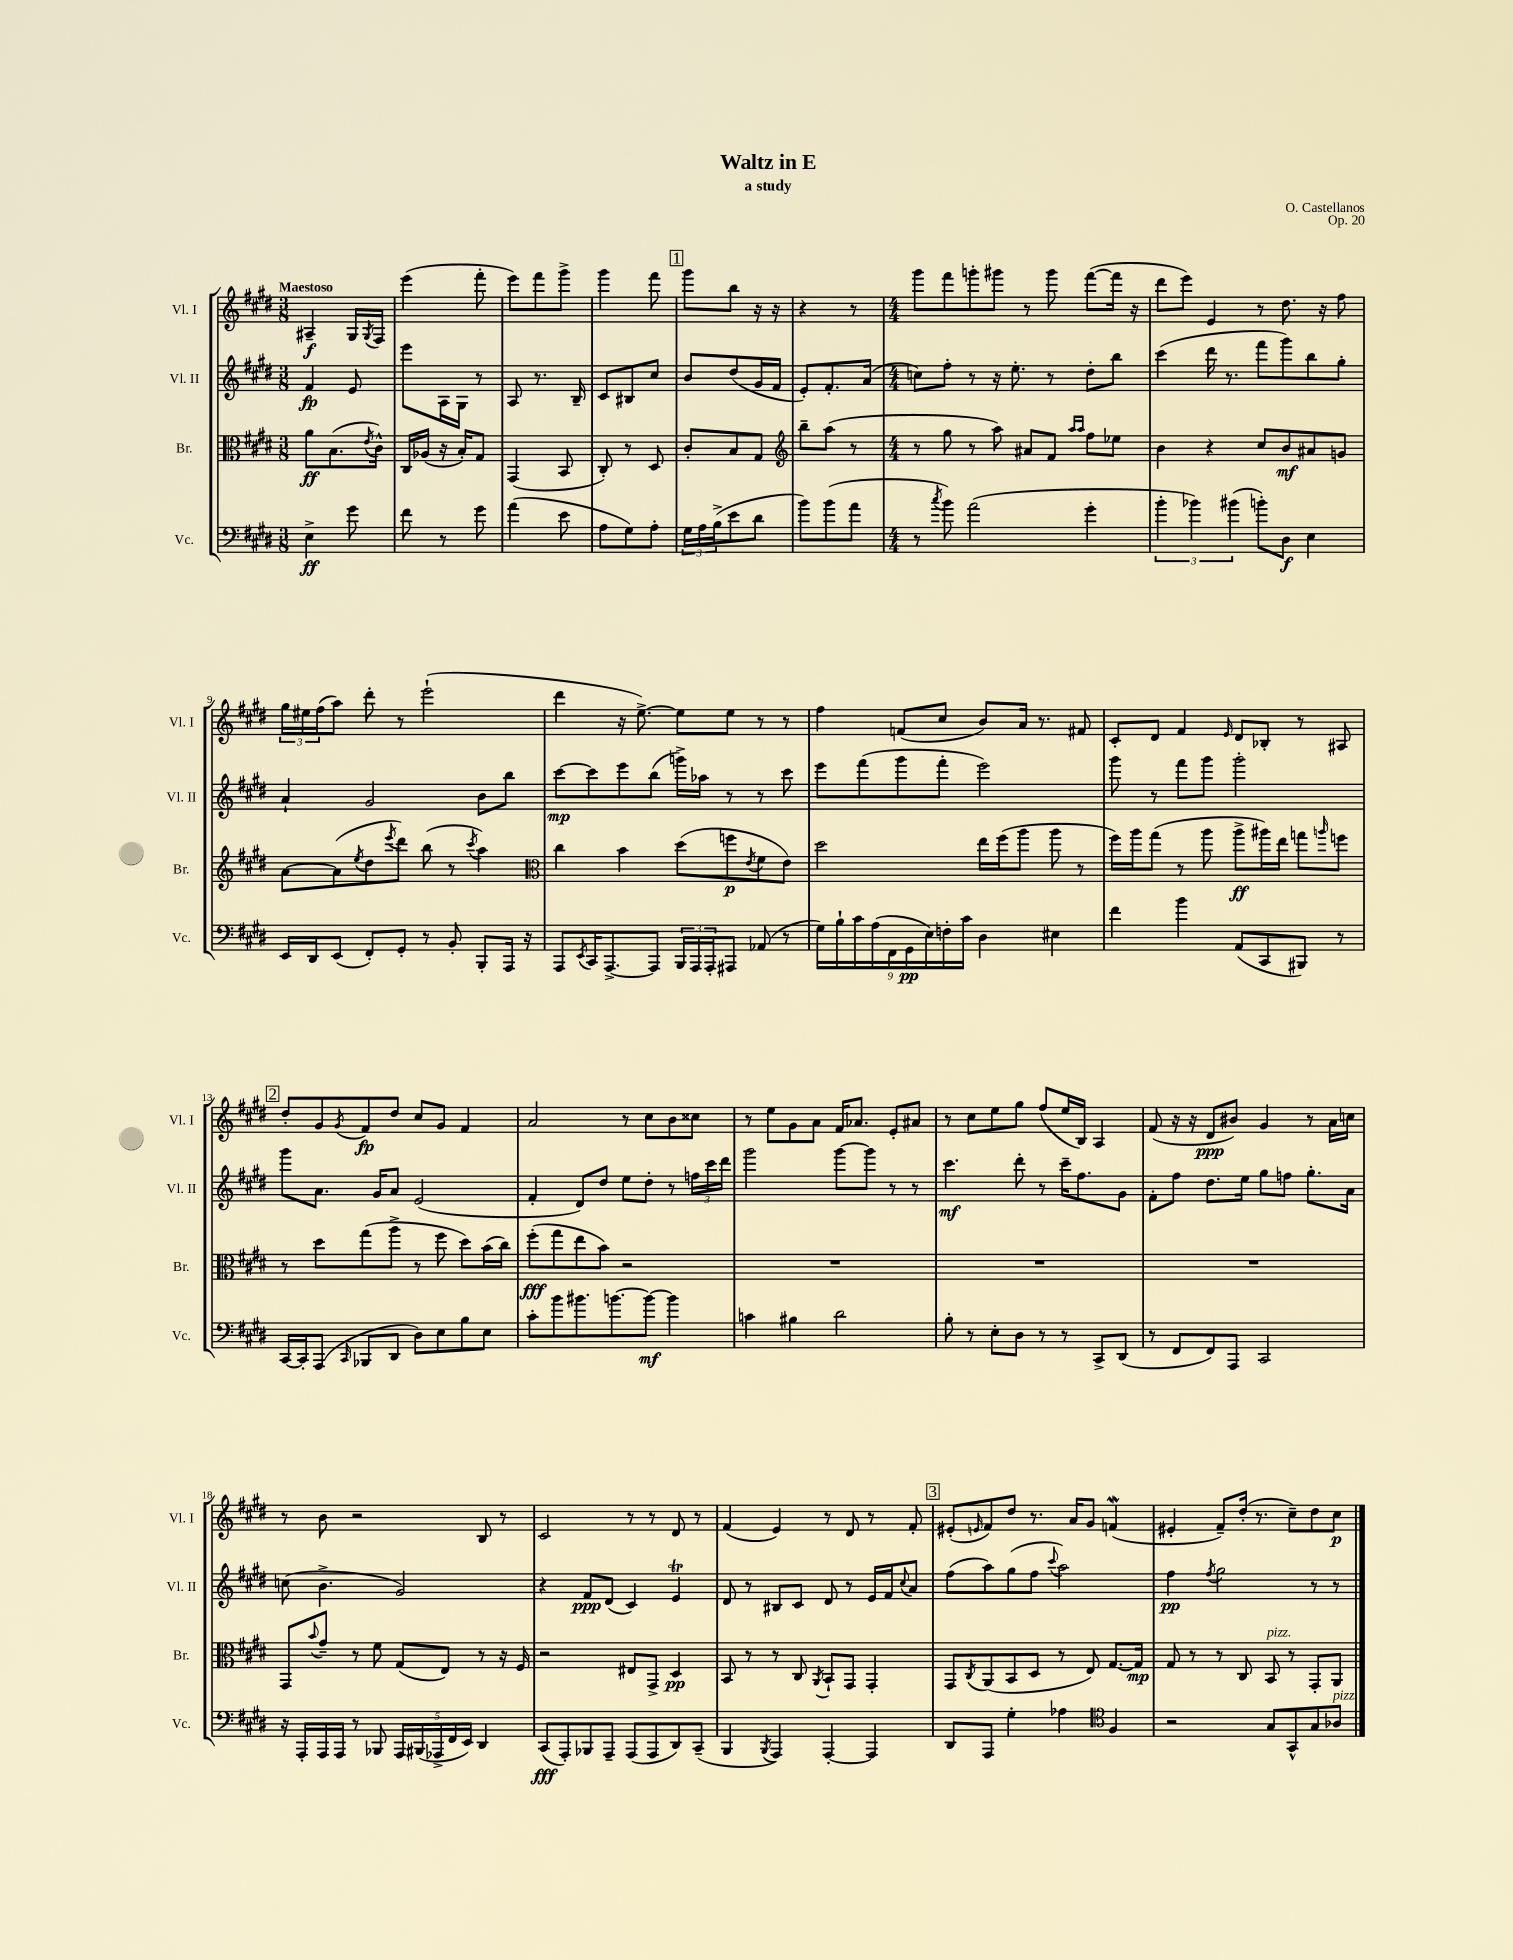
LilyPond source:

\header { title = "Waltz in E" composer = "O. Castellanos" subtitle = "a study" opus = "Op. 20" }
<<
\new StaffGroup <<
\new Staff = "s0" \with { instrumentName = "Vl. I" shortInstrumentName = "Vl. I" } {
    \clef treble \key e \major \numericTimeSignature \time 3/8 \tempo "Maestoso"
    ais4--\f gis16 \acciaccatura { gis8 } fis16 |
    e'''4( fis'''8-. |
    e'''8) fis'''8 gis'''8-> |
    gis'''4 fis'''8 |
    \mark \markup { \box "1" } gis'''8 b''8 r16 r16 |
    r4 r8 |
    \numericTimeSignature \time 4/4 gis'''8 fis'''8 g'''8-. gis'''8 r8 gis'''8 fis'''8~( fis'''16 r16 |
    dis'''8 e'''8) e'4 r8 dis''8. r16 fis''8 |
    \tuplet 3/2 { gis''16 eis''16 fis''16( } a''8) dis'''8-. r8 e'''2-!( |
    dis'''4 r16 e''8.~->) e''8 e''8 r8 r8 |
    fis''4 f'8( cis''8 b'8) a'16 r8. fis'8 |
    cis'8-. dis'8 fis'4 \grace { e'16 } dis'8 bes8-. r8 ais8 |
    \mark \markup { \box "2" } dis''8-. gis'8 \acciaccatura { gis'8 } fis'8\fp dis''8 cis''8 gis'8 fis'4 |
    a'2 r8 cis''8 b'8 cisis''8 |
    r8 e''8 gis'8 a'8 fis'16 aes'8. e'8-. ais'8 |
    r8 cis''8 e''8 gis''8 fis''8( e''16 b16) a4 |
    fis'8( r16 r16 dis'8\ppp bis'8) gis'4 r8 a'16 c''16 |
    r8 b'8 r2 b8 r8 |
    cis'2 r8 r8 dis'8 r8 |
    fis'4( e'4) r8 dis'8 r8 fis'8-. |
    \mark \markup { \box "3" } eis'8-.( \grace { e'16 } fis'8) dis''8 r8. a'16 gis'8 f'4\mordent( |
    eis'4-. fis'8--) dis''16-.( r8. cis''8--) dis''8 cis''8\p \bar "|." |
}
\new Staff = "s1" \with { instrumentName = "Vl. II" shortInstrumentName = "Vl. II" } {
    \clef treble \key e \major \numericTimeSignature \time 3/8
    fis'4\fp e'8 |
    e'''8 a16 gis16 r8 |
    a8 r8. b16-- |
    cis'8 bis8 cis''8 |
    \mark \markup { \box "1" } b'8 dis''8( gis'16 fis'16 |
    e'8-.) fis'8.-. a'16( |
    \numericTimeSignature \time 4/4 c''8) fis''8-. r8 r16 e''8.-. r8 dis''8-. b''8 |
    cis'''4( dis'''16 r8. fis'''8 gis'''8) b''8 gis''8-. |
    a'4-! gis'2 b'8 b''8 |
    cis'''8~\mp cis'''8 e'''8 b''8( g'''16->) aes''16 r8 r8 cis'''8 |
    e'''8 fis'''8( gis'''8 fis'''8-. e'''2) |
    gis'''8 r8 fis'''8 gis'''8 gis'''2-. |
    \mark \markup { \box "2" } gis'''8 a'8. gis'16 a'8 e'2( |
    fis'4-. dis'8) dis''8 e''8 dis''8-. r8 \tuplet 3/2 { f''16 cis'''16 dis'''16 } |
    gis'''2 gis'''8~ gis'''8 r8 r8 |
    cis'''4.\mf dis'''8-. r8 cis'''16-- fis''8. gis'8 |
    fis'8-. fis''8 dis''8. e''16 gis''8 f''8 gis''8.-. a'16 |
    c''8( b'4.-> gis'2) |
    r4 fis'8\ppp dis'8( cis'4) e'4\trill |
    dis'8 r8 bis8 cis'8 dis'8 r8 e'16 fis'16 \appoggiatura { cis''8 } a'8 |
    \mark \markup { \box "3" } fis''8( a''8) gis''8( fis''8 \appoggiatura { cis'''8 } a''2) |
    fis''4\pp \acciaccatura { fis''8 } gis''2 r8 r8 \bar "|." |
}
\new Staff = "s2" \with { instrumentName = "Br." shortInstrumentName = "Br." } {
    \clef alto \key e \major \numericTimeSignature \time 3/8
    a'8\ff b8.( \acciaccatura { e'8 } cis'16-^) |
    cis16 aes16( r16 b16-.) gis8 |
    gis,4( b,8 |
    cis8-.) r8 dis8 |
    \mark \markup { \box "1" } cis'8-. b8 gis8 |
    \clef treble b''8-- a''8( r8 |
    \numericTimeSignature \time 4/4 r8 gis''8 r8 a''8) ais'8 fis'8 \grace { a''16 a''16 } fis''8 ees''8 |
    b'4 r4 cis''8 b'8\mf ais'8 g'8 |
    a'8~ a'8( \acciaccatura { e''8 } dis''8 \acciaccatura { e'''8 } dis'''8) b''8( r8 \acciaccatura { cis'''8 } a''4) |
    \clef alto cis''4 b'4 dis''8( f''8\p \acciaccatura { e'8 } fis'8 e'8) |
    dis''2 e''16 fis''16( a''8 a''8 r8 |
    fis''16) a''16 gis''8( r8 a''8 a''8->\ff ais''16) e''16 g''8 \grace { a''16 } f''8 |
    \mark \markup { \box "2" } r8 dis''8 gis''8( a''8-> r8 fis''8 dis''8) b'16( cis''16) |
    fis''8-.\fff( gis''8 e''8 b'8) r2 |
    R1 |
    R1 |
    R1 |
    gis,8 \appoggiatura { b'8 } gis'8-- r8 fis'8 gis8( e8) r8 r16 fis16 |
    r2 eis8 gis,8-> dis4\pp |
    b,8 r8 r8 cis8 \acciaccatura { a,8 } b,8-! gis,8 gis,4-. |
    \mark \markup { \box "3" } gis,8 \acciaccatura { cis8 } a,8( b,8 dis8 r8 e8) gis8.~ gis16\mp |
    gis8 r8 r8 cis8 b,8^\markup { \italic "pizz." } r8 gis,8-. a,8 \bar "|." |
}
\new Staff = "s3" \with { instrumentName = "Vc." shortInstrumentName = "Vc." } {
    \clef bass \key e \major \numericTimeSignature \time 3/8
    e4->\ff gis'8 |
    fis'8 r8 gis'8 |
    a'4( e'8 |
    a8 gis8) a8-. |
    \mark \markup { \box "1" } \tuplet 3/2 { gis16 a16 b16->( } e'8 dis'8 |
    b'8) b'8( a'8 |
    \numericTimeSignature \time 4/4 r8 \acciaccatura { cis''8 } b'8) a'2( gis'4-. |
    \tuplet 3/2 { b'4-. bes'4) bis'4( } b'8-.) dis8\f e4 |
    e,16 dis,16 e,8( fis,8-.) gis,8-. r8 b,8-. b,,8-. a,,16 r16 |
    a,,8 \acciaccatura { e,8 } cis,16 a,,8.~-> a,,8 \tuplet 3/2 { b,,16 a,,16 a,,16-. } ais,,8 aes,8( r8 |
    \tuplet 9/8 { gis16) b16-! cis'16 a16( fis,16 gis,16\pp e16) f16-. cis'16 } dis4 eis4 |
    fis'4 b'4 a,8( cis,8 bis,,8) r8 |
    \mark \markup { \box "2" } cis,16~ cis,16-. a,,8( \grace { cis,16 } bes,,8 dis,8 dis8) e8 b8 e8 |
    cis'8-. b'8 bis'8. b'8.~ b'8~\mf b'4 |
    c'4 bis4 dis'2 |
    b8-. r8 e8-. dis8 r8 r8 cis,8-> dis,8( |
    r8 fis,8 fis,8) a,,8 cis,2 |
    r16 a,,16-. a,,16 a,,16 r8 bes,,8 \tuplet 5/4 { a,,16 bis,,16( aes,,16-> fis,16 e,16) } dis,4 |
    cis,8\fff( a,,8-.) bes,,8 a,,8-- a,,8( a,,8 dis,8) cis,8--( |
    b,,4 \acciaccatura { b,,8 } a,,4) a,,4~-. a,,4 |
    \mark \markup { \box "3" } dis,8 a,,8 gis4-. aes4 \clef tenor fis4 |
    r2 gis8 gis,8-^ gis8 aes8^\markup { \italic "pizz." } \bar "|." |
}
>>
>>
